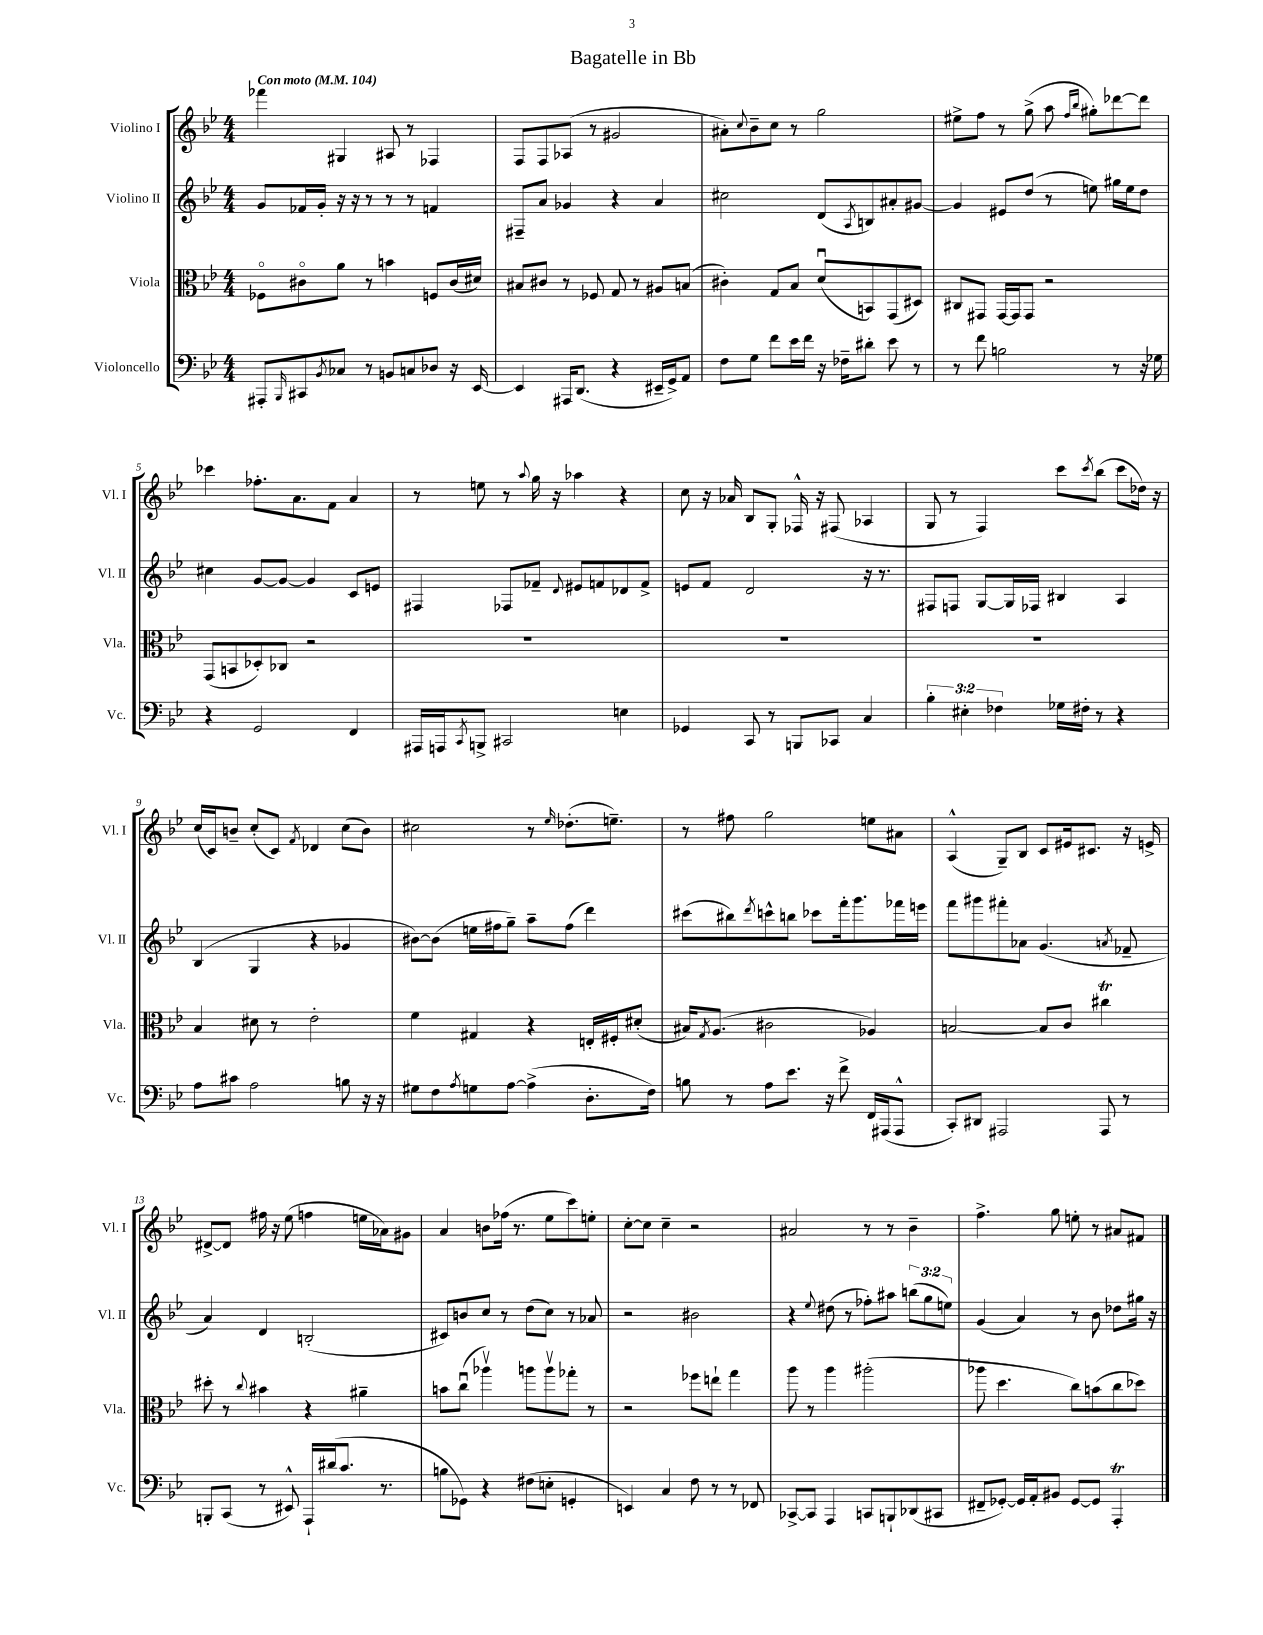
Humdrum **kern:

**kern	**kern	**kern	**kern
*staff4	*staff3	*staff2	*staff1
*clefF4	*clefC3	*clefG2	*clefG2
*k[b-e-]	*k[b-e-]	*k[b-e-]	*k[b-e-]
*M4/4	*M4/4	*M4/4	*M4/4
*MM104	*MM104	*MM104	*MM104
8AAA#'	8F-o	8g	4fff-
16qqBBB-	.	.	.
8CC#	8c#o	16f-	.
.	.	16g'	.
8qBB-	.	.	.
8C-	8a	16r	4G#
.	.	16r	.
8r	8r	8r	.
8BB	4b	8r	8A#
8C	.	8r	8r
8D-	8F	4f	4F-
16r	(16c#	.	.
[16EE-	16d#)	.	.
=	=	=	=
4EE-]	8B#	8F#~	8F
.	8c#	8a	8F
16AAA#	8r	4g-	(8A-
(8.DD	.	.	.
.	8F-	.	8r
4r	8G	4r	2g#
.	8r	.	.
16EE#~	8A#	4a	.
16GG^)	.	.	.
8AA	(8B	.	.
=	=	=	=
8F	4c#')	2cc#	8a#')
.	.	.	8qqcc
8G	.	.	8b-~
8f	8G	.	8cc
16e-	8B-	.	8r
16f	.	.	.
16r	(8du	(8d	2gg
16F-~	.	.	.
.	.	8qA	.
8d#'	8BB)	8B)	.
8e-	(8GG	8a#'	.
8r	8D#)	[8g#	.
=	=	=	=
8r	8C#	4g#]	8ee#^
8f	8GG#	.	8ff
2B	[16GG#	8e#	8r
.	16GG#]	.	.
.	8GG#	(8dd	(8gg^
.	2r	8r	8aa
.	.	.	16qqff
.	.	.	16qqbb-
.	.	8ee)	8gg#')
8r	.	16gg#	[8ddd-
.	.	16ee	.
16r	.	8dd	8ddd-]
16G-	.	.	.
=	=	=	=
4r	(8GG	4cc#	4ccc-
.	8BB	.	.
2GG	8D-')	[8g	8.ff-'
.	8C-	8g_	.
.	.	.	8.a
.	2r	4g]	.
.	.	.	8f
4FF	.	8c	4a
.	.	8e	.
=	=	=	=
16AAA#	1r	4F#	8r
16AAA	.	.	.
8qCC	.	.	.
8BBB^	.	.	8ee
2CC#	.	8F-	8r
.	.	.	8qqaa
.	.	8f-~	16gg
.	.	.	16r
.	.	8qqd	.
.	.	8e#	4aa-
.	.	8f	.
4E	.	8d-	4r
.	.	8f^	.
=	=	=	=
4GG-	1r	8e	8cc
.	.	8f	16r
.	.	.	16a-
8CC	.	2d	8B-
8r	.	.	8G'
8BBB	.	.	16F-^^
.	.	.	16r
8CC-	.	.	(8F#
4C	.	16r	4A-
.	.	8.r	.
=	=	=	=
6B-'	1r	8F#	8G
.	.	8F	8r
6E#'	.	.	.
.	.	[8G	4F)
6F-	.	.	.
.	.	16G]	.
.	.	16F-	.
16G-	.	4B#	8ccc
16F#'	.	.	.
.	.	.	8qccc
8r	.	.	(8bb-
4r	.	4A	8ccc
.	.	.	16dd-)
.	.	.	16r
=	=	=	=
8A	4B-	(4B-	(16cc
.	.	.	16c)
8c#	.	.	8b~
2A	8d#	4G	(8cc'
.	8r	.	8c)
.	.	.	8qf
.	2e-'	4r	4d-
8B	.	4g-	(8cc
16r	.	.	8b)
16r	.	.	.
=	=	=	=
8G#	4f	[8b#)	2cc#
8F	.	(8b#]	.
8qA	.	.	.
8G	4G#	16ee	.
.	.	16ff#	.
[8A	.	8gg~)	.
(4A^]	4r	8aa~	8r
.	.	.	16qqee-
.	.	(8ff#	(8.dd-'
8.D'	16E'	4ddd)	.
.	16F#'	.	8.ee~)
.	(8d#'	.	.
16F)	.	.	.
=	=	=	=
8B	16B#)	(8ccc#	8r
.	8qG	.	.
.	(8.A	.	.
8r	.	8bb#)	8ff#
.	.	8qddd	.
8A	2c#	8ccc^^	2gg
8.e-	.	8bb	.
.	.	8ccc-	.
16r	.	.	.
8f^	.	16fff'	.
.	.	8.ggg	.
16FF	4A-)	.	8ee
(16AAA#	.	.	.
8AAA#^^	.	16fff-	8a#
.	.	16eee	.
=	=	=	=
8CC')	[2B	8fff	(4A^^
8DD#	.	8ggg#	.
2AAA#	.	8fff#'	8G~)
.	.	8a-	8B-
.	8B]	(4.g	8c
.	8c	.	16e#
.	.	.	8.c#
8AAA#	4cc#	.	.
.	.	8qa	.
8r	.	8f-~	16r
.	.	.	16e^
=	=	=	=
8BBB'	8dd#'	4a)	[8d#^
(8CC	8r	.	8d#]
.	8qqcc	.	.
8r	4b#	4d	16ff#
.	.	.	16r
8EE#^^)	.	.	(8ee-
16AAA`	4r	(2B'	4ff
(16d#	.	.	.
8.c	.	.	.
.	4a#~	.	16ee
8.r	.	.	16a-)
.	.	.	8g#
=	=	=	=
8B	8b	8c#)	4a
8GG-)	(8ccu	8b	.
4r	4aa-v)	8cc	8b
.	.	8r	(16ff-
.	.	.	8.r
(8F#	8aa	(8dd	.
8E'	8aav	8cc)	8ee-
4GG'	8gg-'	8r	8ccc)
.	8r	8a-	8ee'
=	=	=	=
4EE)	2r	2r	[8cc'
.	.	.	8cc]
4C	.	.	4cc~
8F	8ff-	2b#	2r
8r	8ee`	.	.
8r	4gg	.	.
8FF-	.	.	.
=	=	=	=
[8CC-^	8aa	4r	2a#
8CC-]	8r	.	.
.	.	8qqee-	.
4AAA	4aa	(8dd#	.
.	.	8r	.
8CC	(2aa#'	8ff-')	8r
8BBB`	.	8aa#	8r
(8DD-	.	(12bb	4b-~
.	.	12gg	.
8CC#	.	.	.
.	.	12ee)	.
=	=	=	=
8FF#~	8aa-	(4g	4.ff^
[8GG-')	4.dd	.	.
16GG-]	.	4a)	.
16AA'	.	.	.
8BB#	.	.	8gg
[8GG-	8cc)	8r	8ee'
8GG-]	(8b	8b-	8r
4AAA'	8cc	8dd-	8a#
.	8dd-)	16gg#	8f#
.	.	16r	.
==	==	==	==
*-	*-	*-	*-
